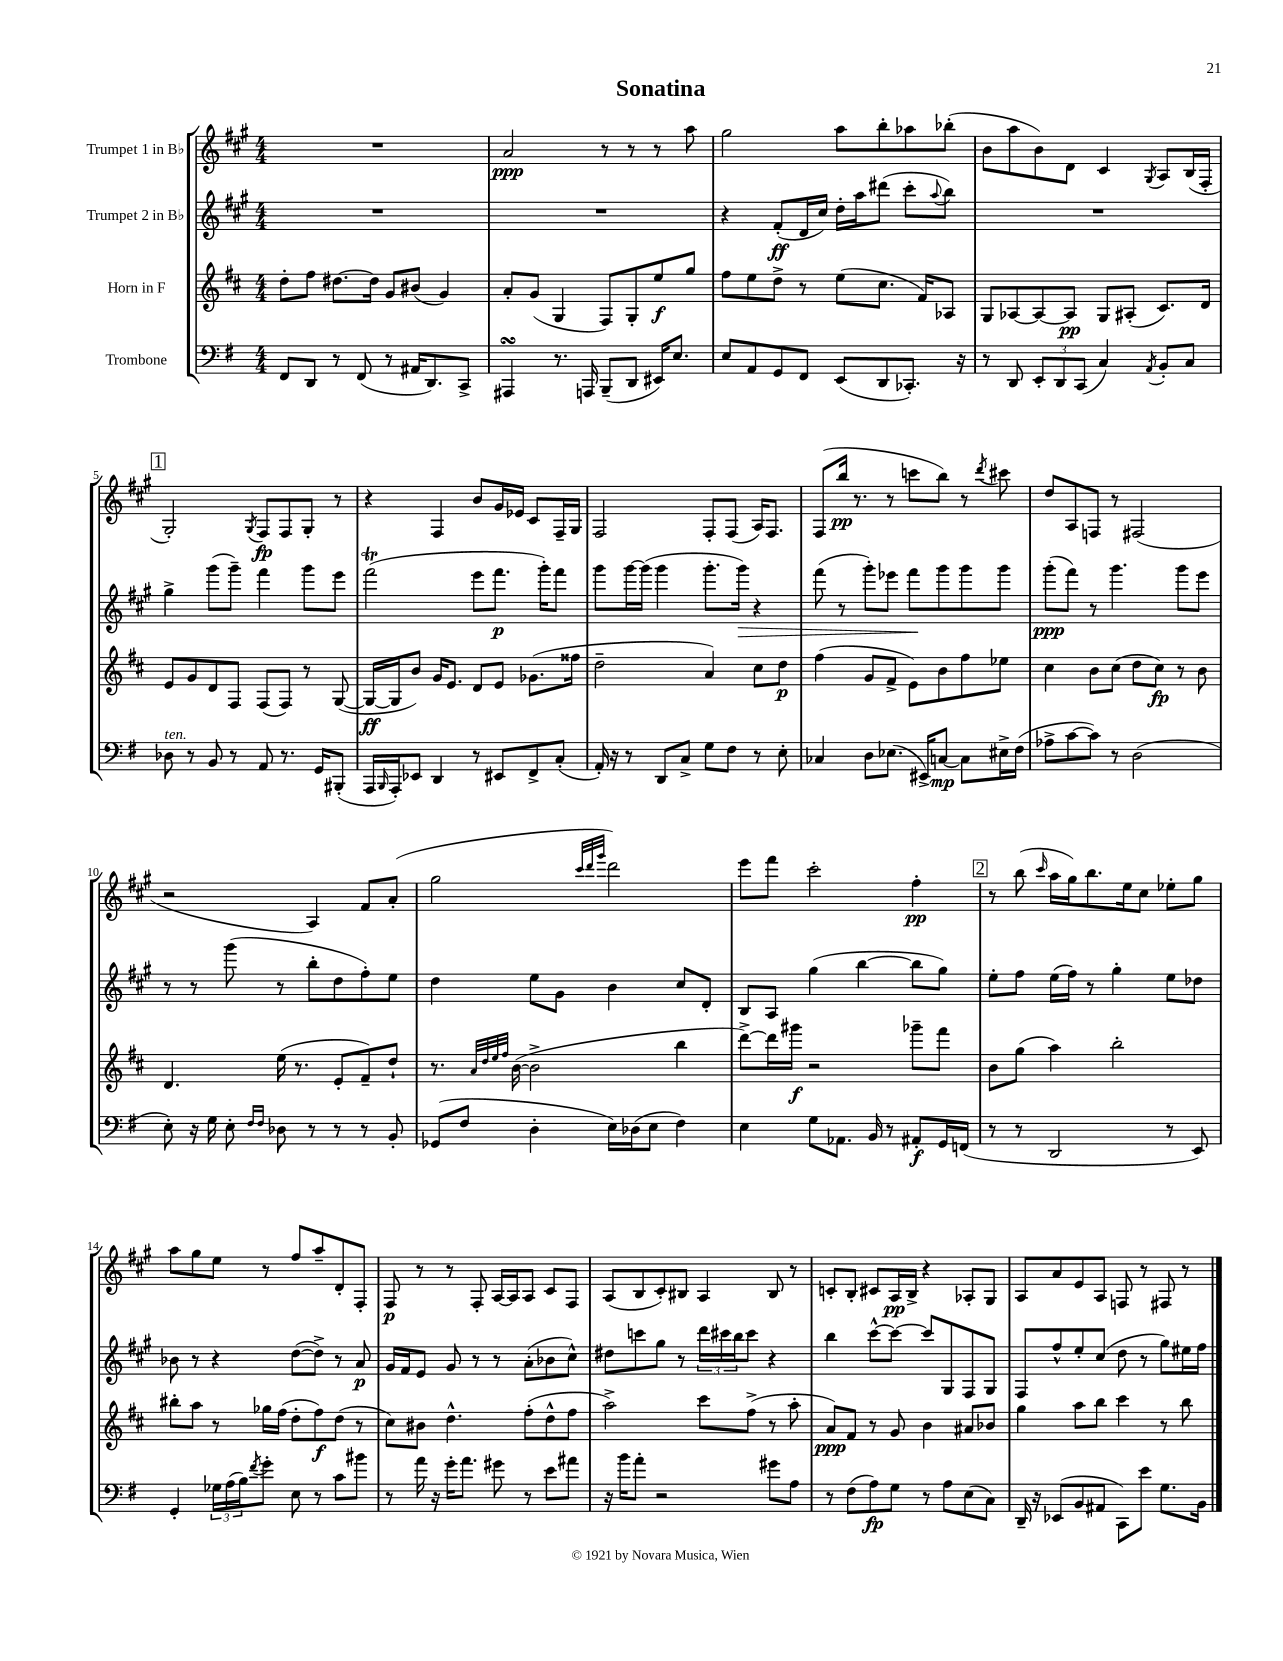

**kern	**kern	**kern	**kern
*staff4	*staff3	*staff2	*staff1
*clefF4	*clefG2	*clefG2	*clefG2
*k[f#]	*k[f#c#]	*k[f#c#g#]	*k[f#c#g#]
*M4/4	*M4/4	*M4/4	*M4/4
8FF#	8dd'	1r	1r
8DD	8ff#	.	.
8r	[8.dd#	.	.
(8FF#	.	.	.
.	16dd#]	.	.
8r	8g	.	.
16AA#	(8b#	.	.
8.DD)	.	.	.
.	4g)	.	.
8CC^	.	.	.
=	=	=	=
4AAA#	8a'	1r	2a
.	(8g	.	.
8.r	4G	.	.
16AAA	.	.	.
(8BBB~	8F#)	.	8r
8DD	8G'	.	8r
16EE#)	8ee	.	8r
8.E	.	.	.
.	8gg	.	8aa
=	=	=	=
8E	8ff#	4r	2gg#
8AA	8ee	.	.
8GG	8dd^	(8f#'	.
8FF#	8r	16d	.
.	.	16cc#)	.
(8EE	(8ee	16dd'	8aa
.	.	16aa	.
8DD	8.cc#	(8ddd#	8bb'
8.CC-')	.	8ccc#'	8aa-
.	16f#)	.	.
.	.	8qqaa	.
.	8A-	8bb)	(8bb-'
16r	.	.	.
=	=	=	=
8r	8G	1r	8b
8DD	[8A-	.	8aa
12EE'	8A-_	.	8b)
12DD	.	.	.
.	8A-]	.	8d
(12CC	.	.	.
4C)	8G	.	4c#
.	(8A#'	.	.
8qAA	.	.	8qG#
8BB'	8.c#)	.	8A
8C	.	.	(16B
.	16d	.	16F#'
=	=	=	=
8D-	8e	4gg#^	2G#')
8r	8g	.	.
8BB	8d	(8ggg#	.
8r	8F#	8ggg#~)	.
.	.	.	8qG#
8AA	(8F#	4fff#	8F#
8.r	8F#)	.	8F#
.	8r	8ggg#	8G#'
16GG	.	.	.
(8BBB#'	([8G	8eee	8r
=	=	=	=
16AAA	16G_	(2fff#	4r
16qqBBB	.	.	.
16AAA')	16G]	.	.
8EE-	8b)	.	.
4DD	16g	.	4F#
.	8.e	.	.
8r	8d	8eee	8b
8EE#	8e	8.fff#	16g#
.	.	.	16e-
8FF#^	(8.g-	.	8c#
.	.	16ggg#')	.
(8C'	.	8fff#	16F#~
.	16ff##	.	16G#
=	=	=	=
16AA')	2dd~	8ggg#	2F#
16r	.	.	.
8r	.	[16ggg#	.
.	.	(16ggg#]	.
8DD	.	4ggg#	.
8C^	.	.	.
8G	4a)	8.ggg#'	8F#'
8F#	.	.	(8F#
.	.	16ggg#)	.
8r	8cc#	4r	16A)
.	.	.	8.F#
8E'	8dd	.	.
=	=	=	=
4C-	(4ff#	(8fff#	(8F#
.	.	8r	16bb
.	.	.	8.r
8D	8g	8ggg#')	.
(8.E-	8f#^	8eee-	8r
.	8e)	8fff#	8ccc
16EE#^)	.	.	.
[8C	8b	8ggg#	8bb)
8C]	8ff#	8ggg#	8r
.	.	.	8qddd
16E#^	8ee-	8ggg#	8ccc#
(16F#	.	.	.
=	=	=	=
8A-^	4cc#	(8ggg#'	8dd
[8c	.	8fff#)	8A
8c])	8b	8r	8F
8r	(8cc#	4.ggg#	8r
(2D	8dd	.	(2F#
.	8cc#)	.	.
.	8r	8ggg#	.
.	8b	8eee	.
=	=	=	=
8E')	4.d	8r	2r
16r	.	8r	.
16G	.	.	.
8E'	.	(8ggg#	.
16qqF#	.	.	.
16qqF#	.	.	.
8D-	(16ee	8r	.
.	8.r	.	.
8r	.	8bb'	4A)
8r	8e'	8dd	.
8r	8f#~)	8ff#')	8f#
8BB'	8dd`	8ee	(8a'
=	=	=	=
(8GG-	8.r	4dd	2gg#
8F#	.	.	.
.	32qqa	.	.
.	32qqdd	.	.
.	32qqee	.	.
.	32qqff#	.	.
.	([16b	.	.
4D'	2b^]	8ee	.
.	.	8g#	.
.	.	.	32qqccc#
.	.	.	32qqddd
.	.	.	32qqggg#
16E)	.	4b	2ddd)
(16D-	.	.	.
8E	.	.	.
4F#)	4bb	8cc#	.
.	.	8d'	.
=	=	=	=
4E	[8ddd^)	8B	8eee
.	16ddd]	8A	8fff#
.	16ggg#	.	.
8G	2r	(4gg#	2ccc#'
8.AA-	.	.	.
.	.	[4bb	.
16BB	.	.	.
8r	.	.	.
8AA#'	8ggg-~	8bb]	4ff#'
16GG	8fff#	8gg#)	.
(16FF	.	.	.
=	=	=	=
8r	8b	8ee'	8r
8r	(8gg	8ff#	(8bb
.	.	.	16qqccc#
2DD	4aa)	(16ee	16aa
.	.	16ff#)	16gg#)
.	.	8r	8.bb
.	2bb'	4gg#'	.
.	.	.	16ee
.	.	.	8cc#
8r	.	8ee	8ee-'
8EE)	.	8dd-	8gg#
=	=	=	=
4GG'	8bb#'	8b-	8aa
.	8aa	8r	8gg#
24G-	8r	4r	8ee
(24A	.	.	.
24B)	.	.	.
8qf#	.	.	.
8g'	16gg-	.	8r
.	(16ff#	.	.
8E	8dd'	([8dd	8ff#
8r	8ff#)	8dd^])	8aa~
8c	(8dd	8r	8d'
8b#	8r	8a	8F#'
=	=	=	=
8r	8cc#)	16g#	8F#
.	.	16f#	.
16a	8b#	8e	8r
16r	.	.	.
16g'	4.dd^^	8g#	8r
8.a	.	.	.
.	.	8r	8F#'
8g#	.	8r	[16A
.	.	.	16A]
8r	(8ff#'	(8a'	8A
8e	8dd^^	8b-	8c#
8a#	8ff#	8cc#^^)	8F#
=	=	=	=
16r	2aa^)	8dd#	(8A
16b	.	.	.
8a'	.	8ccc	8B
2r	.	8gg#	8c#')
.	.	8r	8B#
.	8ccc#	24ddd	4A
.	.	24ccc#	.
.	.	24bb	.
.	(8ff#^	8ccc#	.
8g#	8r	4r	8B#
8A	8aa'	.	8r
=	=	=	=
8r	8a)	4bb	8c'
(8F#	8f#	.	8B'
8A)	8r	[8ccc#^^	8c#
8G	8g	8ccc#_	16A
.	.	.	16B^
8r	4b	8ccc#]	4r
8A	.	8G#	.
(8E	8a#	8F#	8A-'
8C)	8b-	8G#	8G#
=	=	=	=
16DD~	4gg	8F#	8A
16r	.	.	.
(8EE-	.	8ff#^^	8a
8BB	8aa	8ee'	8e
8AA#	8bb	(8cc#	8A
8CC)	4ccc#	8dd	8F
8e	.	8r	8r
8.G	8r	8gg#)	8F#
.	8bb	16ee#	8r
16BB	.	16ff#	.
==	==	==	==
*-	*-	*-	*-
